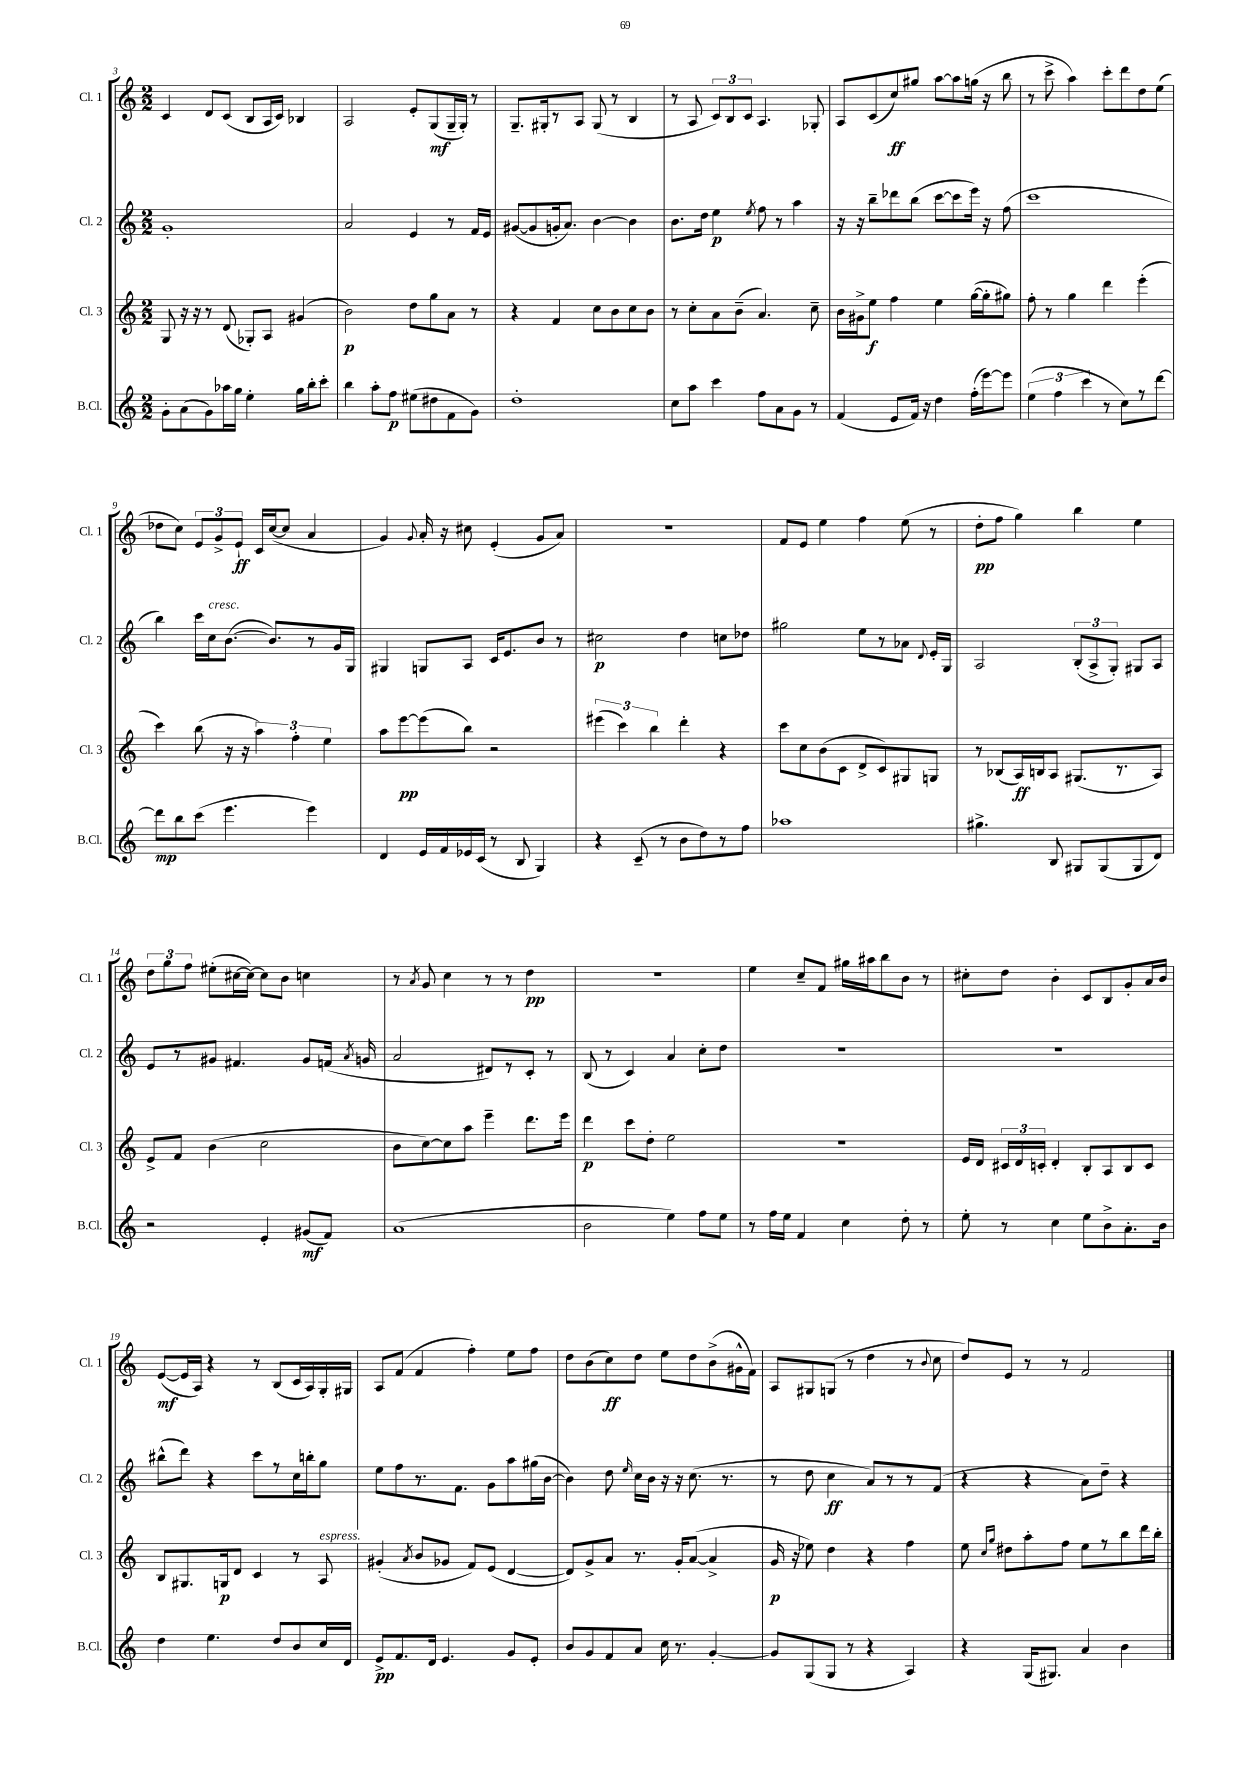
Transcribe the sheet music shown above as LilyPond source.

<<
\new StaffGroup <<
\new Staff = "s0" \with { instrumentName = "Cl. 1" shortInstrumentName = "Cl. 1" } {
    \clef treble \key c \major \numericTimeSignature \time 2/2
    \autoBeamOff c'4 d'8[ c'8]( b8[ a16 c'16]) bes4 |
    a2 e'8[-. g8\mf( g16-- g16]-.) r8 |
    g8.[-- gis16-. r8 a8] gis8( r8 b4 |
    r8 a8 \tuplet 3/2 { c'8[) b8 c'8] } a4. ges8-. |
    a8[ c'8( c''8\ff) gis''8] a''8[~ a''8 g''16]( r16 b''8 |
    r8 c'''8-> a''4) c'''8[-. d'''8 d''8 e''8]( |
    des''8[ c''8]) \tuplet 3/2 { e'8[ g'8-> e'8]-!\ff } c'16[ c''16~( c''8] a'4 |
    g'4) \appoggiatura { g'8 } a'16-. r16 cis''8 e'4-.( g'8[ a'8]) |
    R1 |
    f'8[ e'8] e''4 f''4 e''8( r8 |
    d''8[-.\pp f''8] g''4) b''4 e''4 |
    \tuplet 3/2 { d''8[ g''8 f''8] } eis''8[-.( cis''16~ cis''16]~) cis''8[ b'8] c''4 |
    r8 \acciaccatura { a'8 } g'8 c''4 r8 r8 d''4\pp |
    R1 |
    e''4 c''8[-- f'8] gis''16[ ais''16 b''8 b'8] r8 |
    cis''8[-. d''8] b'4-. c'8[ b8 g'8-. a'16 b'16] |
    e'8[~\mf( e'16 a16]) r4 r8 b8[( c'16 a16) g16-. gis16] |
    a8[ f'8]( f'4 f''4-.) e''8[ f''8] |
    d''8[ b'8( c''8\ff) d''8] e''8[ d''8 b'8->( gis'16-^ f'16]) |
    a8[ gis8 g8]( r8 d''4 r8 \appoggiatura { b'8 } c''8 |
    d''8[) e'8] r8 r8 f'2 \bar "|." |
}
\new Staff = "s1" \with { instrumentName = "Cl. 2" shortInstrumentName = "Cl. 2" } {
    \clef treble \key c \major \numericTimeSignature \time 2/2
    \autoBeamOff g'1-. |
    a'2 e'4 r8 f'16[ e'16] |
    gis'8[~( gis'8 g'16-. a'8.]) b'4~ b'4 |
    b'8.[ d''16] e''4\p \acciaccatura { e''8 } f''8 r8 a''4 |
    r16 r16 b''8[-- des'''8 b''8]( c'''8[~ c'''8 e'''16]) r16 f''8( |
    c'''1 |
    b''4) c'''16[ c''16^\markup { \italic "cresc." } b'8.]~( b'8.[) r8 g'16 g16] |
    gis4 g8[ a8] c'16[ e'8. b'8] r8 |
    cis''2\p d''4 c''8[ des''8] |
    gis''2 e''8[ r8 aes'8] \appoggiatura { d'8 } e'16[-. g16] |
    a2 \tuplet 3/2 { b8[-.( a8-> g8]-.) } gis8[ a8] |
    e'8[ r8 gis'8] fis'4. gis'8[ f'16]( \acciaccatura { a'8 } g'16 |
    a'2 dis'8[) r8 c'8]-. r8 |
    b8( r8 c'4) a'4 c''8[-. d''8] |
    R1 |
    R1 |
    bis''8[-^( d'''8]) r4 c'''8[ r8 c''16 b''16-. g''8] |
    e''8[ f''8 r8. f'8.] g'8[ a''8 gis''16( b'16]~ |
    b'4) d''8 \grace { e''16 } c''16[ b'16] r16 r16 c''8.( r8. |
    r8 d''8 c''4\ff a'8[) r8 r8 f'8]( |
    r4 r4 a'8[) d''8]-- r4 \bar "|." |
}
\new Staff = "s2" \with { instrumentName = "Cl. 3" shortInstrumentName = "Cl. 3" } {
    \clef treble \key c \major \numericTimeSignature \time 2/2
    \autoBeamOff g8 r16 r16 r8 d'8( ges8[-.) a8] gis'4( |
    b'2\p) d''8[ g''8 a'8] r8 |
    r4 f'4 c''8[ b'8 c''8 b'8] |
    r8 c''8[-. a'8 b'8]--( a'4.) c''8-- |
    b'16[ gis'16-> e''8]\f f''4 e''4 g''16[~( g''16-. gis''8]) |
    f''8-. r8 g''4 d'''4 e'''4-.( |
    c'''4) b''8( r16 r16 \tuplet 3/2 { a''4) f''4-. e''4 } |
    a''8[ e'''8~\pp e'''8( b''8]) r2 |
    \tuplet 3/2 { eis'''4( c'''4) b''4 } d'''4-. r4 |
    c'''8[ c''8 b'8( c'8] d'8[-> c'8) gis8 g8] |
    r8 bes8[( a16\ff) b16 a8] gis8.[( r8. a8]) |
    e'8[-> f'8] b'4( c''2 |
    b'8[ c''8~) c''8 a''8] e'''4-- d'''8.[ e'''16] |
    d'''4\p c'''8[ d''8]-. e''2 |
    R1 |
    e'16[ d'16] \tuplet 3/2 { cis'16[ d'16 c'16]-. } d'4-. b8[-. a8 b8 c'8] |
    b8[ gis8. g16\p d'8] c'4 r8 a8^\markup { \italic "espress." } |
    gis'4-.( \acciaccatura { a'8 } b'8[ ges'8] f'8[) e'8]( d'4~ |
    d'8[) g'8-> a'8] r8. g'16[-. a'8]~( a'4-> |
    g'16\p r16 ees''8) d''4 r4 f''4 |
    e''8 \grace { c''16[ g''16] } dis''8[ a''8-. f''8] e''8[ r8 b''8 d'''16 b''16]-. \bar "|." |
}
\new Staff = "s3" \with { instrumentName = "B.Cl." shortInstrumentName = "B.Cl." } {
    \clef treble \key c \major \numericTimeSignature \time 2/2
    \autoBeamOff g'8[-. a'8( g'8) aes''16 g''16] e''4-. g''16[ b''16-. c'''8]-. |
    b''4 a''8[-. f''8]\p eis''8[( dis''8 f'8 g'8]) |
    d''1-. |
    c''8[ a''8] c'''4 f''8[ a'8 g'8] r8 |
    f'4( e'8[ f'16]) r16 d''4 f''16[-.( e'''16~) e'''8] |
    \tuplet 3/2 { e''4( f''4 c'''4 } r8 c''8[) r8 d'''8]~ |
    d'''8[\mp b''8 c'''8]( e'''4. e'''4) |
    d'4 e'16[ f'16 ees'16 c'16]( r8 b8 g4) |
    r4 c'8--( r8 b'8[ d''8) r8 f''8] |
    aes''1 |
    gis''4.-> b8 gis8[ gis8( gis8 d'8]) |
    r2 e'4-. gis'8[\mf( f'8]) |
    a'1( |
    b'2 e''4) f''8[ e''8] |
    r8 f''16[ e''16] f'4 c''4 d''8-. r8 |
    e''8-. r8 c''4 e''8[ b'8-> a'8.-. b'16] |
    d''4 e''4. d''8[ b'8 c''16 d'16] |
    e'8[->\pp f'8. d'16] e'4. g'8[ e'8]-. |
    b'8[ g'8 f'8 a'8] c''16 r8. g'4~-. |
    g'8[ g8( g8] r8 r4 a4) |
    r4 g16[( gis8.]) a'4 b'4 \bar "|." |
}
>>
>>
\layout { \context { \Score currentBarNumber = #3 } }
